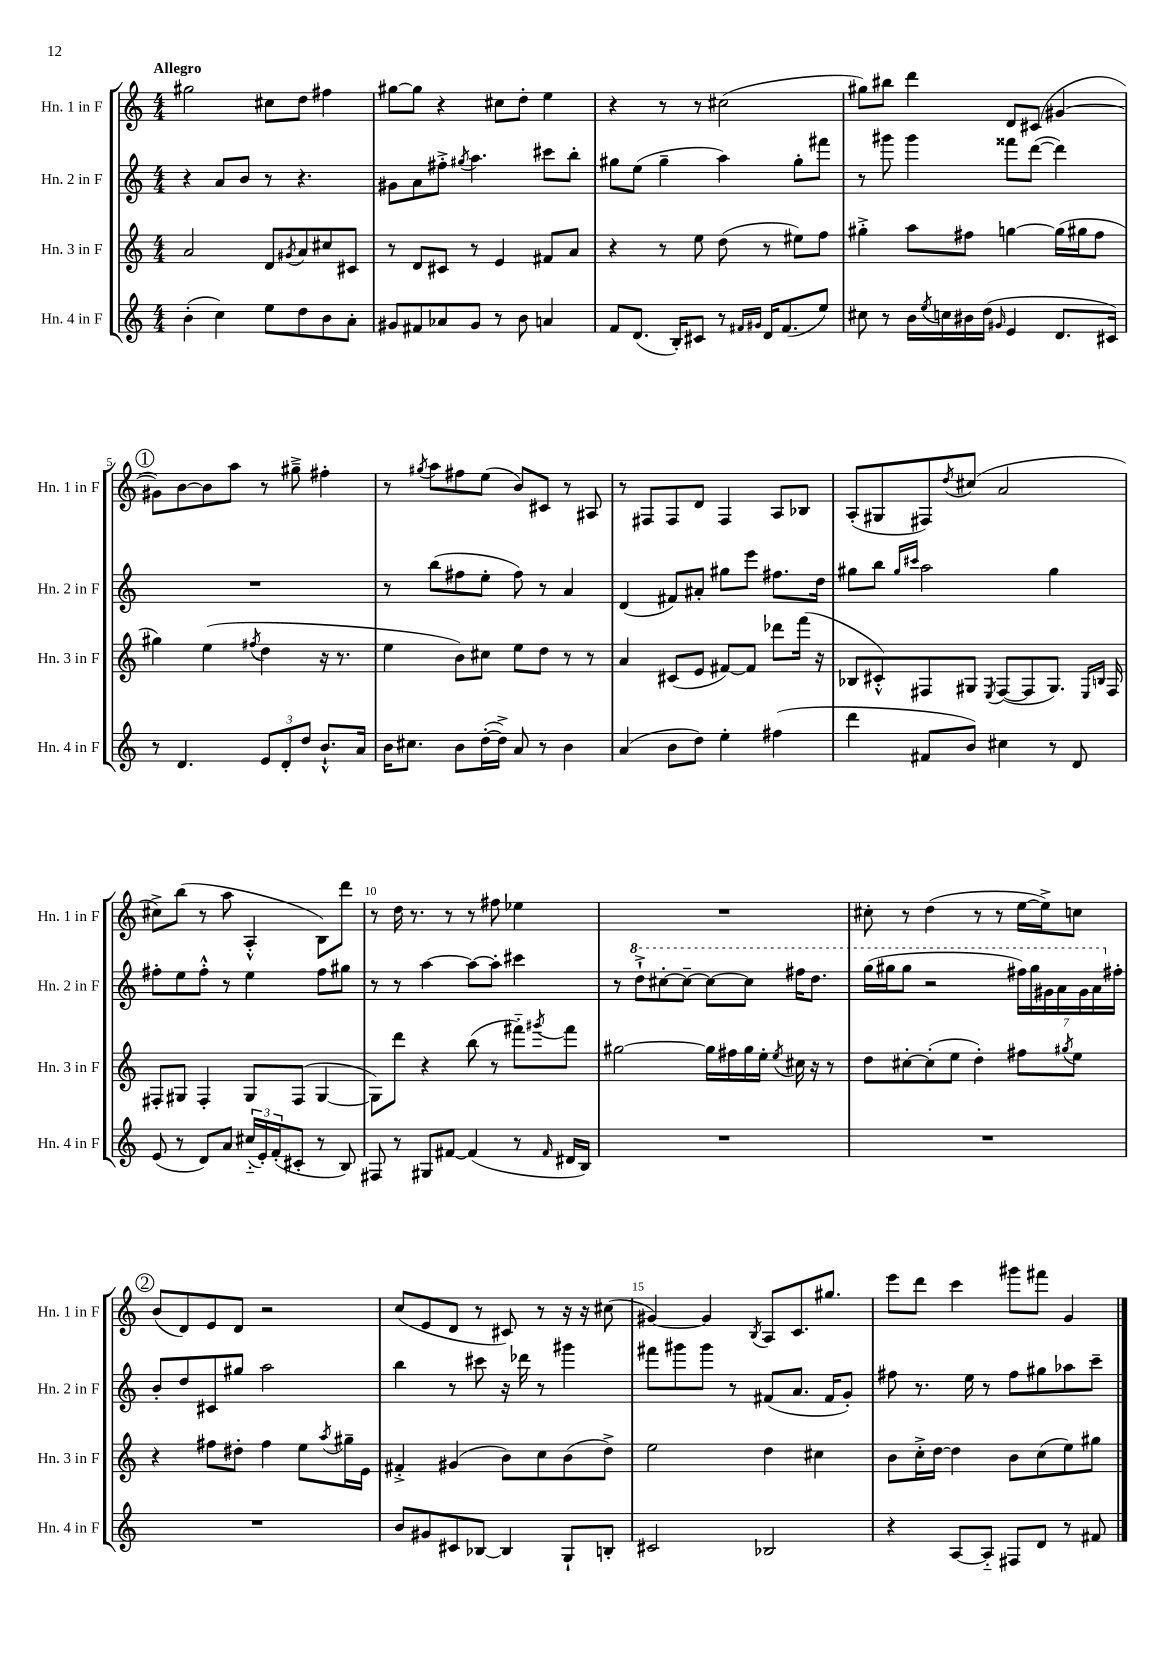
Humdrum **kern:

**kern	**kern	**kern	**kern
*staff4	*staff3	*staff2	*staff1
*clefG2	*clefG2	*clefG2	*clefG2
*k[]	*k[]	*k[]	*k[]
*M4/4	*M4/4	*M4/4	*M4/4
(4b'	2a	4r	2gg#
4cc)	.	8a	.
.	.	8b	.
8ee	8d	8r	8cc#
.	8qg#	.	.
8dd	8a	4.r	8dd
8b	8cc#	.	4ff#
8a'	8c#	.	.
=	=	=	=
8g#	8r	8g#	[8gg#
8f#	8d	8a	8gg#]
8a-	8c#	8ff#'^	4r
.	.	8qgg#	.
8g#	8r	4.aa	.
8r	4e	.	8cc#
8b	.	.	8dd'
4a	8f#	8ccc#	4ee
.	8a	8bb'	.
=	=	=	=
8f	4r	8gg#	4r
(8.d	.	(8ee	.
.	8r	4gg#~	8r
16B')	.	.	.
8c#	8ee	.	8r
8r	(8dd	4aa)	(2cc#
16qqf#	.	.	.
16qqg#	.	.	.
16d	8r	.	.
(8.f#	.	.	.
.	8ee#)	8gg#'	.
8ee)	8ff	8fff#	.
=	=	=	=
8cc#	4gg#'^	8r	8gg#)
8r	.	8ggg#	8bb#
16b	8aa	4ggg#	4ddd
8qee	.	.	.
16cc	.	.	.
16b#	8ff#	.	.
(16dd	.	.	.
16qqg#	.	.	.
4e	[4gg	8fff##	8d
.	.	([8ddd	(8c#
8.d	(16gg]	4ddd])	[4g#
.	16gg#	.	.
.	8ff#	.	.
16c#)	.	.	.
=	=	=	=
8r	4gg#)	1r	8g#])
4.d	.	.	[8b
.	(4ee	.	8b]
.	.	.	8aa
.	8qff#	.	.
12e	4dd	.	8r
12d'	.	.	.
.	.	.	8gg#~^
12dd	.	.	.
8.b`^^	16r	.	4ff#'
.	8.r	.	.
16a	.	.	.
=	=	=	=
16b	4ee	8r	8r
8.cc#	.	.	.
.	.	.	8qgg#
.	.	(8bb	8aa
8b	8b)	8ff#	8ff#
([16dd'	8cc#	8ee'	(8ee
16dd^])	.	.	.
8a	8ee	8ff#)	8b)
8r	8dd	8r	8c#
4b	8r	4a	8r
.	8r	.	8A#
=	=	=	=
(4a	4a	(4d	8r
.	.	.	8F#
8b	(8c#	8f#)	8F#
8dd)	8e	8a#'	8d
4ee'	[8f#)	8gg#	4F#
.	8f#]	8eee	.
(4ff#	8ddd-	8.ff#	8A
.	(16fff	.	8B-
.	16r	16dd	.
=	=	=	=
4ddd	8B-	8gg#	(8A'
.	8c#'^^)	8bb	8G#
.	.	16qqgg#	.
.	.	16qqccc#	.
8f#	8F#	2aa	8F#)
.	.	.	8qdd
8b)	8G#	.	(8cc#
.	8qE	.	.
4cc#	([8F#	.	2a
.	8F#]	.	.
8r	8.G#)	4gg#	.
8d	.	.	.
.	16qqE	.	.
.	16qqB	.	.
.	16F#	.	.
=	=	=	=
(8e	8F#'	8ff#'	8cc#^)
8r	8G#	8ee	(8bb
8d)	4F#'	8ff#'^^	8r
8a	.	8r	8aa
(24cc#'~	8G#	4ee	4A'^^
24e')	.	.	.
(24f'	.	.	.
8c#'	(8F#	.	.
8r	[4G#	8ff#	8B)
8B)	.	8gg#	8ddd
=	=	=	=
8F#	8G#])	8r	8r
8r	8ddd	8r	16dd
.	.	.	8.r
8G#	4r	[4aa	.
[8f#	.	.	8r
(4f#]	(8bb	8aa_	8r
.	8r	8aa']	8ff#
8r	8fff#'~)	4ccc#	4ee-
16qqf#	8qggg#	.	.
16d#	8fff#	.	.
16B)	.	.	.
=	=	=	=
1r	[2gg#	8r	1r
.	.	8ddd`^	.
.	.	[8ccc#'	.
.	.	8ccc#~_	.
.	16gg#]	8ccc#_	.
.	16ff#	.	.
.	16gg#	8ccc#]	.
.	16ee'	.	.
.	8qee	.	.
.	16cc#	16fff#	.
.	16r	8.ddd	.
.	8r	.	.
=	=	=	=
1r	8dd	(16ggg	8cc#'
.	.	16ggg#	.
.	[8cc#'	8ggg#	8r
.	(8cc#']	2r	(4dd
.	8ee	.	.
.	4dd')	.	8r
.	.	.	8r
.	8ff#	28fff#)	[16ee
.	.	28ggg#	.
.	.	.	16ee^])
.	.	28gg#	.
.	.	28aa	.
.	8qgg#	.	.
.	8ee	.	8cc
.	.	28gg#	.
.	.	28aa	.
.	.	28ff#'	.
=	=	=	=
1r	4r	8b'	(8b
.	.	8dd	8d)
.	8ff#	8c#	8e
.	8dd#'	8gg#	8d
.	4ff#	2aa	2r
.	8ee	.	.
.	8qaa	.	.
.	16gg#~	.	.
.	16e	.	.
=	=	=	=
8b	4f#'^	4bb	(8cc
8g#	.	.	8e
8c#	(4g#	8r	8d
[8B-	.	8ccc#	8r
4B-]	8b)	16r	8c#)
.	.	16ddd-	.
.	8cc	8r	8r
8G`	(8b	4ggg#	16r
.	.	.	16r
8B'	8dd^)	.	(8cc#
=	=	=	=
2c#	2ee	8fff#	[4g#)
.	.	8ggg#	.
.	.	8ggg#	4g#]
.	.	8r	.
.	.	.	8qB
2B-	4dd	(8f#	8A
.	.	8.a	8.c
.	4cc#	.	.
.	.	16f#	8.gg#
.	.	8g')	.
=	=	=	=
4r	8b	8ff#	8eee
.	16cc'^	8.r	8ddd
.	[16dd	.	.
[8A	4dd]	.	4ccc
.	.	16ee	.
8A'~]	.	8r	.
8F#	8b	8ff#	8ggg#
8d	(8cc	8gg#	8fff#
8r	8ee)	8aa-	4g
8f#	8gg#	8ccc~	.
==	==	==	==
*-	*-	*-	*-
